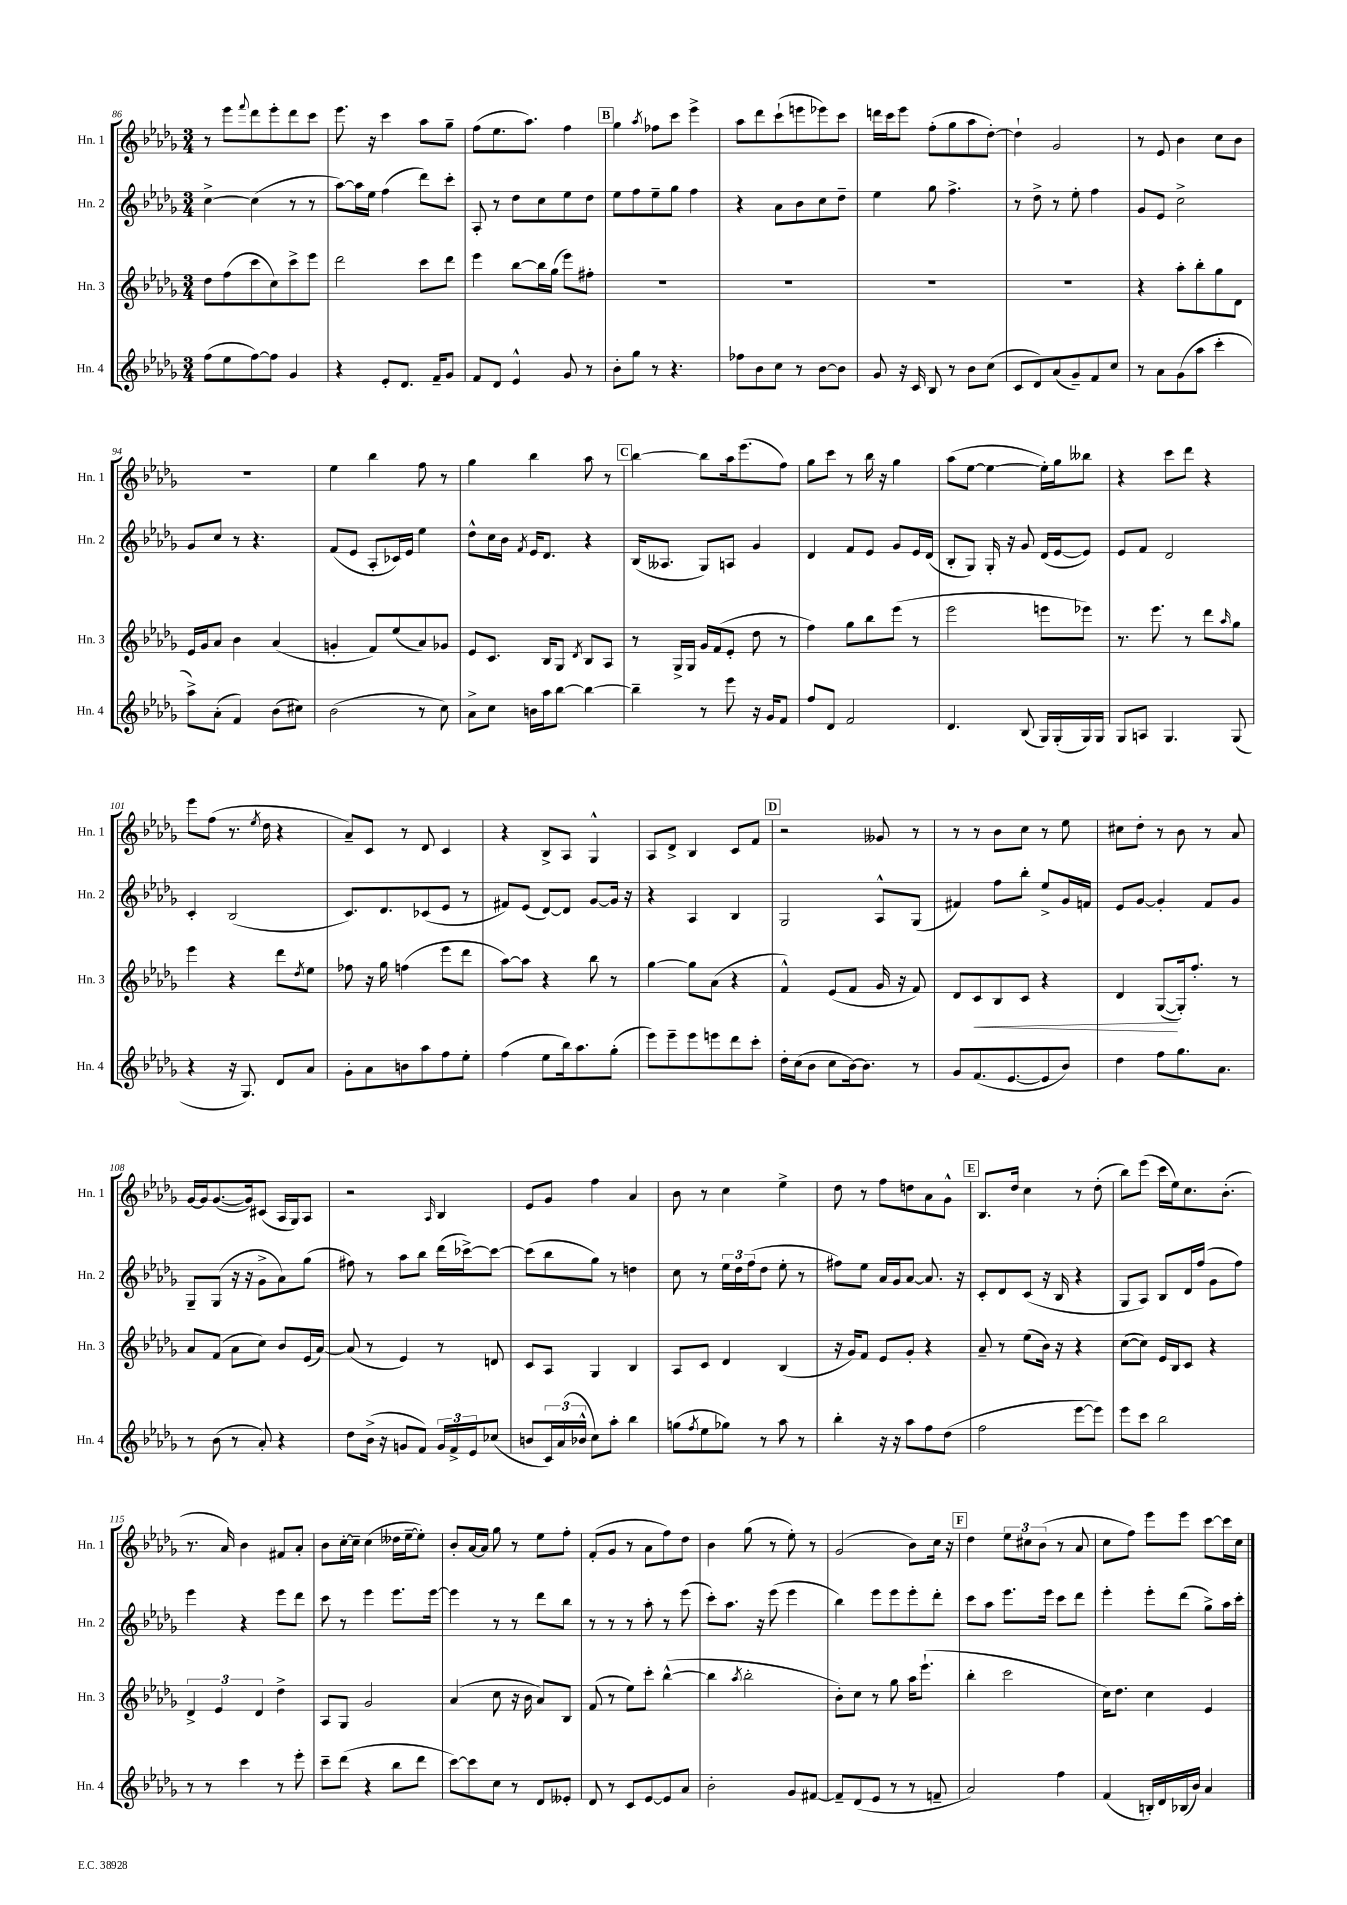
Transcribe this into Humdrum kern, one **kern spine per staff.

**kern	**kern	**kern	**kern
*staff4	*staff3	*staff2	*staff1
*clefG2	*clefG2	*clefG2	*clefG2
*k[b-e-a-d-g-]	*k[b-e-a-d-g-]	*k[b-e-a-d-g-]	*k[b-e-a-d-g-]
*M3/4	*M3/4	*M3/4	*M3/4
(8ff	8dd-	[4cc^	8r
8ee-	(8ff	.	8eee-
.	.	.	8qqfff
[8ff)	8ccc	(4cc]	8ddd-
8ff]	8cc)	.	8eee-'
4g-	8ccc^	8r	8ddd-
.	8eee-	8r	8ccc
=	=	=	=
4r	2ddd-	[8aa-)	8.eee-
.	.	16aa-]	.
.	.	16ee-	16r
8e-'	.	(4ff	4ccc
8.d-	.	.	.
.	8ccc	8ddd-)	8aa-
16f~	.	.	.
8g-	8ddd-	8ccc'	8gg-~
=	=	=	=
8f	4eee-	8A-'	(8ff
8d-	.	8r	8.ee-
4e-^^	[8bb-	8dd-	.
.	.	.	8.aa-)
.	16bb-]	8cc	.
.	(16gg-	.	.
8g-	8eee-)	8ee-	4ff
8r	8ff#'	8dd-	.
=	=	=	=
8b-'	2.r	8ee-	4gg-
8gg-	.	8ff	.
.	.	.	8qaa-
8r	.	8ee-~	8ff-
4.r	.	8gg-	8ccc
.	.	4ff	4eee-^
=	=	=	=
8ff-	2.r	4r	8aa-
8b-	.	.	8ddd-
8cc	.	8a-	(8ccc`
8r	.	8b-	8eee
[8b-	.	8cc	8eee-)
8b-]	.	8dd-~	8ccc
=	=	=	=
8g-	2.r	4ee-	16ddd
.	.	.	16ccc
16r	.	.	8eee-
16c	.	.	.
8B-	.	8gg-	(8ff'
8r	.	4.ff^	8gg-
8b-	.	.	8aa-
(8cc	.	.	[8dd-')
=	=	=	=
8c	2.r	8r	4dd-`]
8d-)	.	8dd-^	.
(8a-	.	8r	2g-
8g-~)	.	8ee-'	.
8f	.	4ff	.
8cc	.	.	.
=	=	=	=
8r	4r	8g-	8r
8a-	.	8e-	8e-
(8g-	8aa-'	2cc^	4b-
8aa-	8bb-'	.	.
4ccc'	8gg-	.	8cc
.	8d-	.	8b-
=	=	=	=
8aa-^)	16e-	8g-	2.r
.	16g-	.	.
(8a-'	8a-	8cc	.
4f)	4b-	8r	.
.	.	4.r	.
(8b-	(4a-	.	.
8cc#)	.	.	.
=	=	=	=
(2b-	4g'	(8f	4ee-
.	.	8e-	.
.	8f)	8A-'	4bb-
.	(8ee-	16c-)	.
.	.	16e-	.
8r	8a-)	4ee-	8ff
8cc)	8g-	.	8r
=	=	=	=
8a-^	8e-	8dd-^^	4gg-
8cc	8.c	16cc	.
.	.	16b-	.
.	.	8qf	.
16b	.	16e-	4bb-
16aa-	16B-	8.d-	.
[8bb-	8G-	.	.
.	8qd-	.	.
4bb-_	8B-	4r	8aa-
.	8A-	.	8r
=	=	=	=
4bb-~]	8r	(16B-	[4bb-
.	.	8.A--	.
.	16G-^	.	.
.	16G-	.	.
8r	16g-	8G-)	8bb-]
.	(16f	.	.
8eee-	8e-'	8A	16aa-
.	.	.	(8.eee-
16r	8dd-	4g-	.
16g-	.	.	.
8f	8r	.	8ff)
=	=	=	=
8ff	4ff)	4d-	8gg-
8d-	.	.	8ccc
2f	8gg-	8f	8r
.	8bb-	8e-	16bb-
.	.	.	16r
.	(8eee-	8g-	4gg-
.	8r	16e-	.
.	.	(16d-	.
=	=	=	=
4.d-	2eee-	8B-'	(8aa-
.	.	8G-)	[8ee-
.	.	16G-'	4ee-_
.	.	16r	.
(8B-	.	8g-	.
16G-)	8eee	(16d-	16ee-'])
(16G-'	.	[16e-	16gg-
16G-)	8eee-)	8e-])	8bb--
16G-	.	.	.
=	=	=	=
8G-	8.r	8e-	4r
8A	.	8f	.
.	8.eee-	.	.
4.G-	.	2d-	8ccc
.	8r	.	8ddd-
.	8ddd-	.	4r
.	16qqaa-	.	.
(8G-	8gg-	.	.
=	=	=	=
4r	4eee-	4c'	8eee-
.	.	.	(8ff
16r	4r	(2B-	8.r
8.G-)	.	.	.
.	.	.	8qee-
.	.	.	16dd-
8d-	8ddd-	.	4r
.	8qdd-	.	.
8a-	8ee-	.	.
=	=	=	=
8g-'	8ff-	8.c)	8a-~)
8a-	16r	.	8c
.	16gg-	8.d-	.
8b	(4ff	.	8r
8aa-	.	(8c-	8d-
8ff	8eee-	8e-	4c
8ee-'	8ddd-	8r	.
=	=	=	=
(4ff	[8aa-)	8f#)	4r
.	8aa-]	(8e-	.
8ee-	4r	[8d-)	8B-^
16bb-)	.	8d-]	8A-
8.aa-	.	.	.
.	8bb-	[8g-	4G-^^
(8gg-'	8r	16g-]	.
.	.	16r	.
=	=	=	=
8eee-)	[4gg-	4r	8A-
8eee-~	.	.	8d-^
8eee-	8gg-]	4A-	4B-
8eee	(8a-	.	.
8ddd-	4r	4B-	8c
8ccc'	.	.	8f
=	=	=	=
16dd-'	4f^^)	2G-	2r
(16cc	.	.	.
8b-	.	.	.
8cc	(8e-	.	.
[16b-)	8f	.	.
8.b-]	.	.	.
.	16g-	8A-^^	8g--
.	16r	.	.
8r	8f)	(8G-	8r
=	=	=	=
8g-	8d-	4f#)	8r
(8.f	8c	.	8r
.	8B-	8ff	8b-
[8.e-	.	.	.
.	8c	8bb-'	8cc
8e-]	4r	8ee-^	8r
8b-)	.	16g-	8ee-
.	.	16f	.
=	=	=	=
4dd-	4d-	8e-	8cc#
.	.	[8g-	8dd-'
8ff	([8G-	4g-']	8r
8.gg-	16G-'])	.	8b-
.	8.ff'	.	.
.	.	8f	8r
8.a-	.	.	.
.	8r	8g-	8a-
=	=	=	=
8r	8a-	8G-~	[16g-
.	.	.	16g-]
(8b-	(8f	(8G-	([8.g-
8r	8a-	16r	.
.	.	16r	16g-])
8a-')	8cc)	8g-^	(8c#
4r	8b-	8a-)	16A-
.	.	.	16G-)
.	(16e-	(8gg-	8A-
.	[16a-)	.	.
=	=	=	=
8dd-	(8a-]	8ff#)	2r
(16b-^	8r	8r	.
16r	.	.	.
8g	4e-)	8aa-	.
8f)	.	8bb-	.
.	.	.	16qqA-
24g	8r	(16ddd-	4B-
24f^	.	.	.
.	.	[16ccc-^)	.
24e-	.	.	.
(8cc-	8d	8ccc-_	.
=	=	=	=
8b	8c	(8ccc-]	8e-
24c)	8A-	8bb-	8g-
(24a-	.	.	.
24b-^^	.	.	.
8cc)	4G-	8gg-)	4ff
8aa-'	.	8r	.
4bb-	4B-	4dd	4a-
=	=	=	=
(8gg	8A-	8cc	8b-
8qff	.	.	.
8ee-	8c	8r	8r
8gg-)	4d-	24ee-	4cc
.	.	24dd-	.
.	.	(24ff	.
8r	.	8dd-	.
8aa-	(4B-	8ee-'	4ee-^
8r	.	8r	.
=	=	=	=
4bb-'	16r	8ff#)	8dd-
.	16g-)	.	.
.	8f	8ee-	8r
16r	8e-	16a-	8ff
16r	.	16g-	.
8aa-	8g-'	[8a-	8dd
8ff	4r	8.a-]	8a-
(8dd-	.	.	8g-^^
.	.	16r	.
=	=	=	=
2ff	8a-~	8c'	8.B-
.	8r	8d-	.
.	.	.	16dd-
.	(8ee-	(8c	4cc
.	16b-)	16r	.
.	16r	16B-	.
[8eee-	4r	4r	8r
8eee-])	.	.	(8dd-'
=	=	=	=
8eee-	([8cc	8G-	8bb-)
8ccc	8cc])	8A-)	(8eee-
2bb-	16e-	8B-	16ccc
.	16B-	.	16ee-)
.	8c	16d-	8.cc
.	.	(16ff	.
.	4r	8g-	.
.	.	.	(8.b-'
.	.	8ff)	.
=	=	=	=
8r	6d-^	4eee-	8.r
8r	.	.	.
.	6e-	.	.
.	.	.	16a-)
4ccc	.	4r	4b-
.	6d-	.	.
8r	4dd-^	8eee-	8f#
8eee-'	.	8ddd-	8a-'
=	=	=	=
8ccc~	8A-	8ccc	8b-
(8ddd-	8G-	8r	[16cc'
.	.	.	16cc~]
4r	2g-	4eee-	(4cc
8bb-	.	8.eee-	16dd--
.	.	.	[16ee-~
8ddd-	.	.	8ee-'])
.	.	[16eee-	.
=	=	=	=
[8ccc)	(4a-	4eee-]	8b-'
8ccc]	.	.	[16a-
.	.	.	16a-]
8cc	8cc	8r	8gg-
8r	16r	8r	8r
.	16b-	.	.
8d-	8a-)	8ddd-	8ee-
8e--'	8B-	8bb-	8ff'
=	=	=	=
8d-	(8f	8r	(8f'
8r	8r	8r	8g-
8c	8ee-)	8r	8r
[8e-	8ccc'	8aa-'	8a-
8e-]	([4bb-^^	8r	8ff)
8a-	.	(8eee-	8dd-
=	=	=	=
2b-'	4bb-]	8ccc')	4b-
.	.	8.aa-	.
.	8qaa-	.	.
.	2bb-'	.	(8gg-
.	.	16r	.
.	.	(8eee-	8r
8g-	.	4eee-	8ee-')
[8f#	.	.	8r
=	=	=	=
8f#~]	8b-')	4bb-)	(2g-
(8d-	8cc	.	.
8e-	8r	8eee-	.
8r	8gg-	8eee-	.
8r	16aa-	8eee-'	8b-)
.	(8.eee-`	.	.
8f~	.	8ddd-'	16cc
.	.	.	16r
=	=	=	=
2a-)	4bb-'	8ccc	4dd-
.	.	8aa-	.
.	2ccc	8.eee-	12ee-
.	.	.	12cc#
.	.	.	(12b-
.	.	16eee-	.
4ff	.	8ccc	8r
.	.	8ddd-	8a-
=	=	=	=
(4f	16cc)	4eee-'	8cc
.	8.dd-	.	.
.	.	.	8ff)
16B')	4cc	8eee-'	8eee-
16d-	.	.	.
(16B-	.	(8ddd-	8eee-
16b-)	.	.	.
4a-	4e-	8gg-^)	[8ccc
.	.	16aa-	16ccc]
.	.	16ccc'	16cc
==	==	==	==
*-	*-	*-	*-
